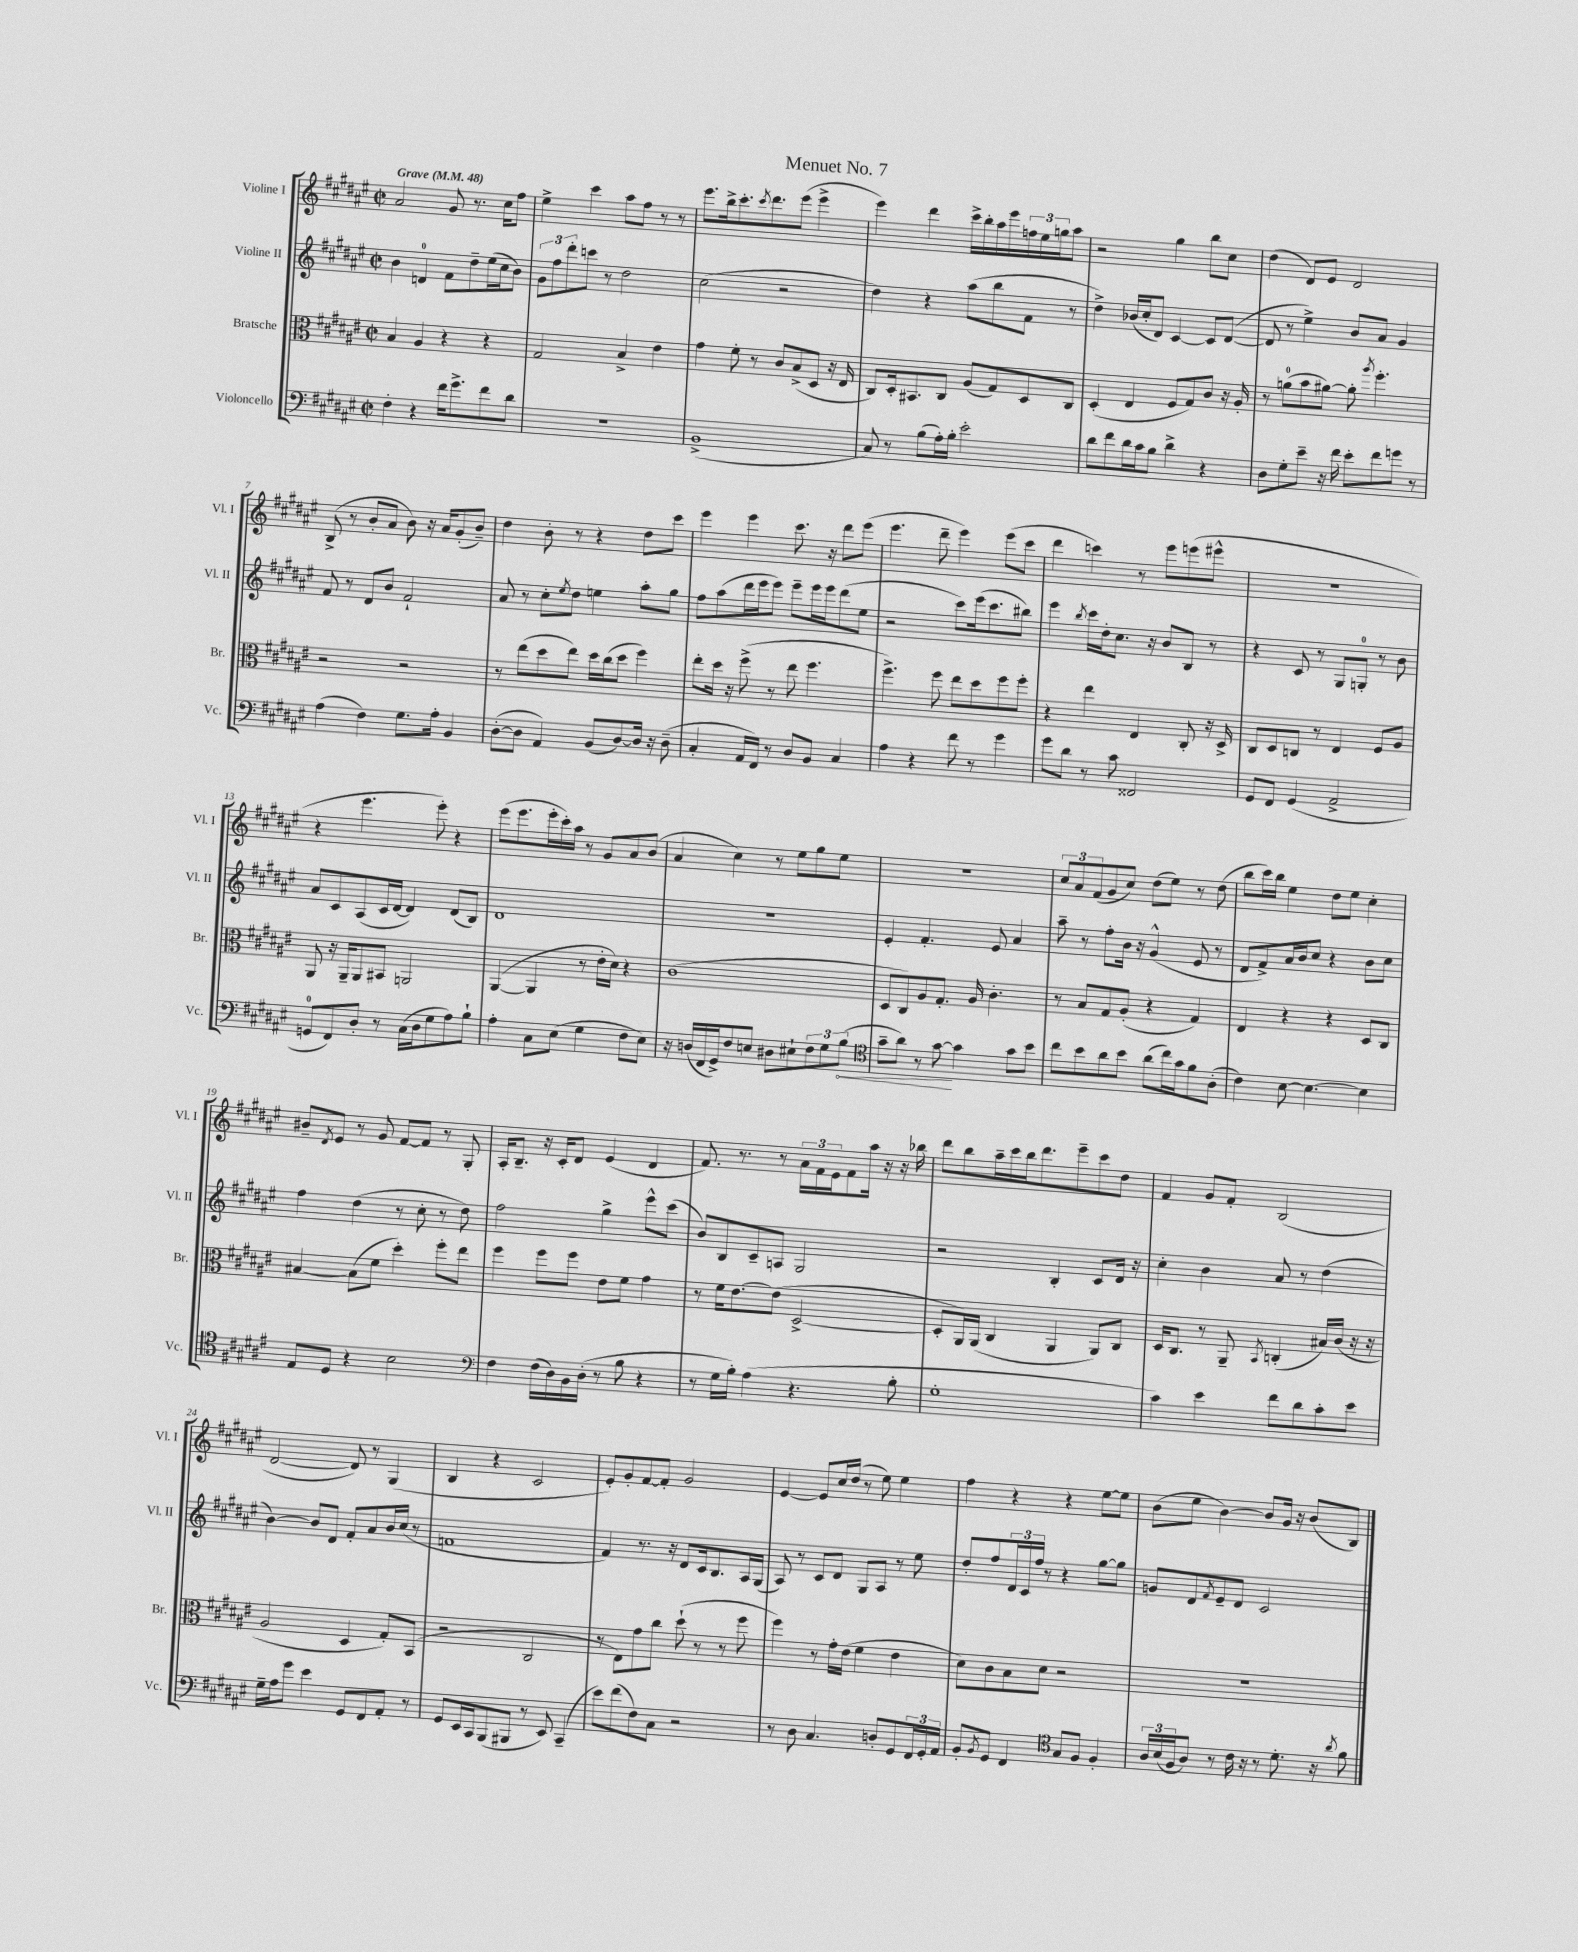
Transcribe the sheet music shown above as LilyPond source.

\header { title = "Menuet No. 7" }
<<
\new StaffGroup <<
\new Staff = "s0" \with { instrumentName = "Violine I" shortInstrumentName = "Vl. I" } {
    \clef treble \key fis \major \defaultTimeSignature \time 2/2 \tempo "Grave" 4 = 48
    ais'2 gis'8 r8. cis''16 fis''8 |
    eis''4-> cis'''4 ais''8 fis''8 r8 r8 |
    eis'''8. b''16-> cis'''8.-. \acciaccatura { cis'''8 } dis'''8. eis'''8( eis'''4-> |
    eis'''4) dis'''4 cis'''16-> b''16-. ais''16 eis'''16 \tuplet 3/2 { f''16 eis''16 g''16 } ais''8 |
    r2 gis''4 b''8 cis''8 |
    dis''4( dis'8) eis'8 dis'2 |
    b8->( r8 b'8-. ais'8 b'8) r16 ais'16 gis'8-.( b'8--) |
    dis''4 b'8-. r8 r4 dis''8 cis'''8 |
    eis'''4 eis'''4 cis'''8. r16 dis'''8 eis'''8( |
    eis'''4. dis'''8-- eis'''4) eis'''8( cis'''8 |
    dis'''4 c'''4) r8 eis'''8 e'''8( eis'''8-^ |
    R1 |
    r4 eis'''4. eis'''8-.) r4 |
    eis'''8( eis'''8. eis'''16-. cis'''16-.) ais''16 r8 gis'8 ais'8 b'8( |
    ais'4 cis''4) r8 eis''8 gis''8 eis''8 |
    r1 |
    \tuplet 3/2 { cis''8 ais'8 fis'8( } gis'8 cis''8) dis''8( eis''8) r8 dis''8( |
    b''8 cis'''16) b''16 eis''4 dis''8 eis''8 cis''4-. |
    bis'8-- \acciaccatura { dis'8 } eis'8 r8 gis'8 fis'8~ fis'8 r8 gis8-. |
    ais16-. b8.-- r16 cis'16-. dis'8 eis'4( dis'4 |
    fis'8.) r8. r8 \tuplet 3/2 { ais'16 fis'16 eis'16 } fis'8 ais''16 r16 r16 bes''16 |
    dis'''8 b''8 ais''16-- cis'''16 b''16 dis'''8. eis'''8-- cis'''8 dis''8 |
    fis'4 gis'8 fis'8-. b2( |
    dis'2~ dis'8) r8 gis4( |
    b4 r4 cis'2 |
    eis'8-.) gis'8-. fis'8~ fis'8-. gis'2 |
    eis'4~ eis'8 cis''16 dis''16( r8 eis''8) eis''4 |
    fis''4 r4 r4 eis''8~ eis''8 |
    b'8( eis''8 b'4~) b'8 gis'16 r16 b'8( b8) \bar "|." |
}
\new Staff = "s1" \with { instrumentName = "Violine II" shortInstrumentName = "Vl. II" } {
    \clef treble \key fis \major \defaultTimeSignature \time 2/2
    b'4 d'4-0 fis'8 dis''8-- eis''16( cis''16 b'8) |
    \tuplet 3/2 { gis'8 fis''8 dis'''8-. } c'''8 r8 dis''2 |
    cis''2( r2 |
    dis''4) r4 ais''8( b''8 fis'8 r8 |
    dis''4->) bes'16( cis''16-. dis'8) cis'4~ cis'8 dis'8~( |
    dis'8 r8 eis''4->) b'8 ais'8 gis'4 |
    fis'8 r8 dis'8 b'8 fis'2-! |
    ais'8 r8 cis''8-. \acciaccatura { eis''8 } dis''8 e''4 ais''8-. gis''8 |
    fis''8 ais''8( dis'''16 eis'''16 eis'''8) eis'''8-- eis'''16 eis'''16 dis'''8( eis''8 |
    r2 cis'''8) eis'''16( cis'''8. bis''8) |
    eis'''4 \acciaccatura { b''8 } cis'''16 dis''16-. cis''8. r16 b'8 b8 r8 |
    r4 cis'8 r8 gis8 g8-0-. r8 b'8 |
    ais'8 cis'8 ais8( cis'16 dis'16~ dis'4) dis'8( b8) |
    dis'1 |
    R1 |
    eis'4-. fis'4.-. eis'8 ais'4 |
    ais''8-- r8 fis''8-. b'16 r16 gis'4-^( eis'8 r8 |
    dis'8 fis'8->) ais'16 b'16 cis''8 r4 b'8 cis''8 |
    fis''4 dis''4( r8 cis''8-. r8 dis''8) |
    fis''2 gis''4-> eis'''8-^ cis'''8( |
    b'8) b8 cis'8-- a8 gis2 |
    r2 b4-. cis'8 dis'16 r16 |
    cis''4-. b'4 ais'8 r8 dis''4( |
    b'4~) b'8 dis'8 fis'8-. ais'8 b'16 cis''16( r8 |
    f'1 |
    fis'4) r8. r16 dis'8 cis'16 b8. ais16 gis16( |
    ais8) r8 cis'8 dis'8 gis8 ais8 r8 eis''8 |
    dis''8-. fis''8 \tuplet 3/2 { dis'16 cis'16 fis''16 } r8 r4 gis''8~ gis''8 |
    g'8 dis'8 \acciaccatura { fis'8 } eis'8-- dis'8 cis'2 \bar "|." |
}
\new Staff = "s2" \with { instrumentName = "Bratsche" shortInstrumentName = "Br." } {
    \clef alto \key fis \major \defaultTimeSignature \time 2/2
    b4 ais4 r4 r4 |
    gis2 b4-> eis'4 |
    gis'4 fis'8-. r8 cis'8 b8->( dis8 r16 eis16 |
    cis8) dis16-. bis,8. cis8 ais8( gis8) dis8 cis8 |
    dis4-.( eis4 fis8 gis8) cis'8 r16 ais16-. |
    r8 a'8-0( b'8 ais'8~) ais'8-. \acciaccatura { ais''8 } fis''4.-. |
    r2 r2 |
    r8 eis''8( dis''8 eis''8) dis''16 cis''16( dis''8 fis''4) |
    eis''8-. dis''16 r16 fis''8->( r8 eis''8 fis''4. |
    fis''4.->) fis''8 eis''8 dis''8 fis''8 fis''8-. |
    r4 eis''4 eis4 cis8-. r16 dis16-> |
    cis8 dis8 c8 r8 eis4 fis8 ais8 |
    ais,8 r16 ais,16-- ais,8 bis,8 a,2 |
    ais,4~( ais,4 r8 eis'16-. dis'16) r4 |
    cis'1( |
    dis8 cis8) ais8 gis8.-. ais16 cis'4.-. |
    r8 b8 gis8 ais8-.( r4 gis4) |
    eis4 r4 r4 dis8 cis8 |
    bis4~ bis8( fis'8 dis''4-.) fis''8-. eis''8 |
    fis''4 fis''8 fis''8 eis'8 fis'8 gis'4 |
    r8 fis'16 eis'8.~ eis'8( dis2~-> |
    dis8-. ais,16) ais,16( cis4 ais,4 ais,8) cis8 |
    dis16 cis8. r8 ais,8-- \acciaccatura { b,8 } c4-.( bis16) cis'16( r16 r16 |
    ais2 dis4 gis8-.) b,8( |
    r2 cis2 |
    r8 eis8) gis'8 cis''8 dis''8-!( r8 r8 fis''8 |
    fis''4) r8 gis'16-. eis'16( fis'4 eis'4 |
    dis'8) cis'8 b8 dis'8 r2 |
    R1 \bar "|." |
}
\new Staff = "s3" \with { instrumentName = "Violoncello" shortInstrumentName = "Vc." } {
    \clef bass \key fis \major \defaultTimeSignature \time 2/2
    fis4-. r4 fis'16 gis'8.-> fis'8 dis'8 |
    R1 |
    b,1->( |
    cis8) r8 b8( ais16-.) b16-. eis'2-. |
    dis'8 fis'8 dis'16 cis'16 b8 dis'4-> r4 |
    dis8 gis8-. eis'8-- r16 fis'16 eis'8-. fis'8 g'8 r8 |
    ais4( fis4) gis8. ais16-. b,4 |
    dis8~-.( dis8 ais,4) b,8( dis8~) dis16 r16 dis8--( |
    cis4-. ais,16 fis,16) r8 dis8 b,8 cis4 |
    ais4 r4 fis'8 r8 gis'4 |
    gis'8 dis'8 r8 cis'8 fisis,2 |
    gis,8 fis,8 gis,4( ais,2-> |
    g,8-0 fis,8) dis8-. r8 cis16( dis16 gis8 ais8) b8-! |
    ais4-. cis8 eis8( gis4 fis8 eis8) |
    r16 d16( fis,16 gis,16->) fis8 e8 dis8 eis8-! \tuplet 3/2 { fis8 gis8 \once \override Hairpin.circled-tip = ##t b8\<( } |
    \clef tenor gis'8-- ais'8) r8 gis'8~\! gis'4 gis'8 b'8 |
    cis''8 b'8 ais'8 b'8 ais'8( cis''16) gis'16 fis'8 ais8-.( |
    cis'4) b8~ b4.~ b4 |
    eis8 dis8 r4 b2 |
    \clef bass fis4 fis16( dis16) b,16 dis16-.( r8 b8 r4 |
    r8 gis16 b16-.) ais4( r4. b8-. |
    gis1-. |
    cis'4) eis'4 fis'8 dis'8 cis'8-. eis'8 |
    gis16-- ais16 gis'8 eis'4 gis,8 fis,8 ais,8-. r8 |
    gis,8 eis,16 cis,16 b,,8( bis,,8 r8 eis,8) cis,4--( |
    eis'8) fis'8( fis8) cis8 r2 |
    r8 dis8 cis4. d8-. gis,8 \tuplet 3/2 { fis,16 gis,16-. ais,16 } |
    b,8-. \acciaccatura { b,8 } gis,8 fis,4 \clef tenor gis8 fis8 fis4-. |
    \tuplet 3/2 { ais16 b16( fis16 } ais8) r8 cis'16 r16 r8 dis'8.-. r16 \acciaccatura { ais'8 } fis'8 \bar "|." |
}
>>
>>
